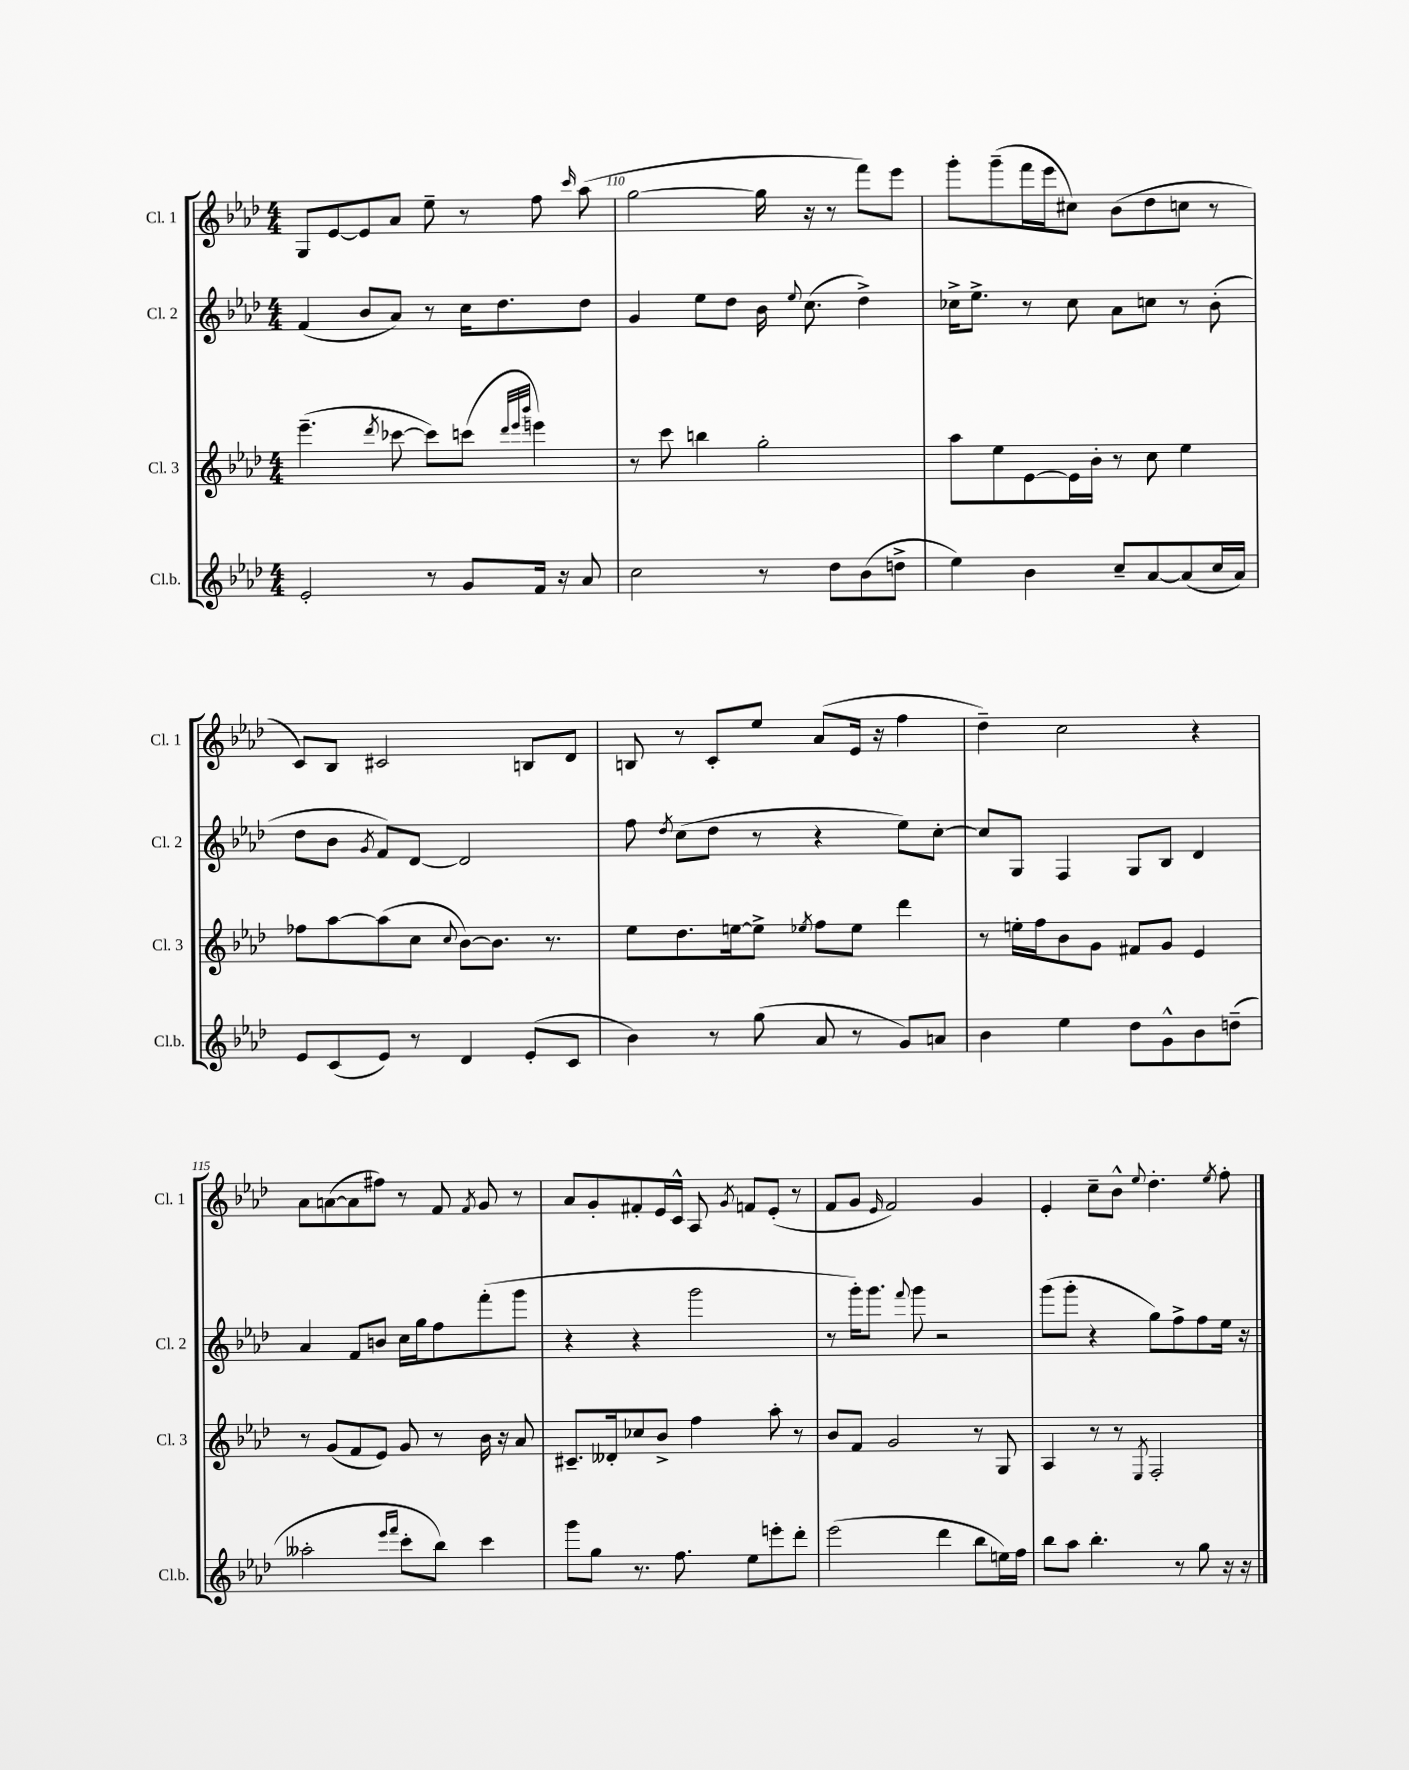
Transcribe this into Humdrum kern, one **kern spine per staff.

**kern	**kern	**kern	**kern
*part4	*part3	*part2	*part1
*staff4	*staff3	*staff2	*staff1
*I"Cl.b.	*I"Cl. 3	*I"Cl. 2	*I"Cl. 1
*I'Cl.b.	*I'Cl. 3	*I'Cl. 2	*I'Cl. 1
*clefG2	*clefG2	*clefG2	*clefG2
*k[b-e-a-d-]	*k[b-e-a-d-]	*k[b-e-a-d-]	*k[b-e-a-d-]
*M4/4	*M4/4	*M4/4	*M4/4
=109	=109	=109	=109
2e-'/	(4.eee-~\	(4f/	8G/L
.	.	.	[8e-/
.	.	8b-/L	8e-/]
.	8qddd-/	.	.
.	[8ccc-X\	8a-/J)	8a-/J
8r	8ccc-\L])	8r	8ee-~\
8g/L	(8cccn\J	16cc\KL	8r
.	.	8.dd-\	.
.	32qqddd-/LLL	.	.
.	32qqeee-/	.	.
.	32qqbbb-/JJJ	.	.
16f/Jk	4eeen\)	.	8ff\
16r	.	.	.
.	.	.	16qqccc/
8a-/	.	8dd-\J	(8aa-\
=110	=110	=110	=110
2cc\	8r	4g/	[2gg\
.	8ccc\	.	.
.	4bbn\	8ee-\L	.
.	.	8dd-\J	.
8r	2gg'\	16b-\	16gg\]
.	.	8qqee-/	.
.	.	(8.cc\	16r
8dd-\L	.	.	8r
(8b-\	.	4dd-^\)	8fff\L)
8ddn^\J	.	.	8eee-\J
=111	=111	=111	=111
4ee-\)	8aa-\L	16cc-X^\KL	8ggg'\L
.	.	8.ee-^\J	.
.	8ee-\	.	(8ggg~\
4b-\	[8e-\	8r	16fff\L
.	.	.	16eee-\J
.	16e-\L]	8cc-\	8cc#X\J)
.	16b-'\JJ	.	.
8cc~/L	8r	8a-\L	(8b-\L
[8a-/	8cc\	8ccn\J	8dd-\
(8a-/]	4ee-\	8r	8ccn\J
16cc/L	.	(8b-'\	8r
16a-/JJ)	.	.	.
!!LO:LB:g=z
=112	=112	=112	=112
8e-/L	8ff-X\L	8dd-\L	8c/L)
(8c/	[8aa-\	8b-\J	8B-/J
.	.	8qg/	.
8e-/J)	(8aa-\]	8f/L)	2c#X/
8r	8cc\J	[8d-/J	.
.	8qqcc/	.	.
4d-/	[8b-\L)	2d-/]	.
.	8.b-\J]	.	.
(8e-'/L	.	.	8Bn/L
.	8.r	.	.
8c/J	.	.	8d-/J
=113	=113	=113	=113
4b-\)	8ee-\L	8ff\	8Bn/
.	.	8qdd-/	.
.	8.dd-\	(8cc\L	8r
8r	.	8dd-\J	8c'/L
.	[16een\k	.	.
(8gg\	8ee^\J]	8r	8ee-/J
.	8qee-X/	.	.
8a-/	8ff\L	4r	(8a-/L
8r	8ee-\J	.	16e-/Jk
.	.	.	16r
8g/L)	4ddd-\	8ee-\L)	4ff\
8an/J	.	[8cc'\J	.
=114	=114	=114	=114
4b-\	8r	8cc/L]	4dd-~\)
.	16een'\LL	8G/J	.
.	16ff\J	.	.
4ee-\	8b-\	4F/	2cc\
.	8g\J	.	.
8dd-\L	8f#X/L	8G/L	.
8g^^\	8g/J	8B-/J	.
8b-\	4e-/	4d-/	4r
(8ddn~\J	.	.	.
!!LO:LB:g=z
=115	=115	=115	=115
2aa--X'\	8r	4a-/	8a-\L
.	(8g/L	.	([8an\
.	8f/	8f/L	8a\]
.	8e-/J)	8bn/J	8ff#X\J)
16qqeee-/LL	.	.	.
16qqfff/JJ	.	.	.
8ccc'\L	8g/	16cc\LL	8r
.	.	16gg\J	.
8bb-\J)	8r	8ff\	8f/
.	.	.	8qf/
4ccc\	16b-\	(8fff'\	8g/
.	16r	.	.
.	8a-/	8ggg\J	8r
=116	=116	=116	=116
8ggg\L	8.c#X~/L	4r	8a-/L
8gg\J	.	.	8g'/
.	16d--X'/k	.	.
8.r	8cc-X/	4r	8f#X'/
.	8b-^/J	.	16e-/L
8.ff\	.	.	16c^^/JJ
.	4ff\	2ggg\	8A-/
.	.	.	8qg/
8ee-\L	.	.	8fn/L
8eeen'\	8aa-'\	.	(8e-'/J
8ddd-'\J	8r	.	8r
=117	=117	=117	=117
(2eee-\	8b-/L	8r	8f/L
.	8f/J	16ggg'\KL)	8g/J
.	.	8.ggg\J	.
.	.	.	16qqe-/
.	2g/	.	2f/)
.	.	8qqfff/	.
.	.	8ggg\	.
4ddd-\	.	2r	.
8bb-\L	8r	.	4g/
16een\L)	8G/	.	.
16ff\JJ	.	.	.
=118	=118	=118	=118
8bb-\L	4A-/	(8ggg\L	4e-'/
8aa-\J	.	8ggg'\J	.
4.bb-'\	8r	4r	8cc~\L
.	8r	.	8b-^^\J
.	8qE-/	.	8qqee-/
.	2F'/	8gg\L)	4.dd-'\
8r	.	8ff^\	.
8gg\	.	8ff\	.
.	.	.	8qee-/
16r	.	16ee-\Jk	8ff'\
16r	.	16r	.
==	==	==	==
*-	*-	*-	*-
